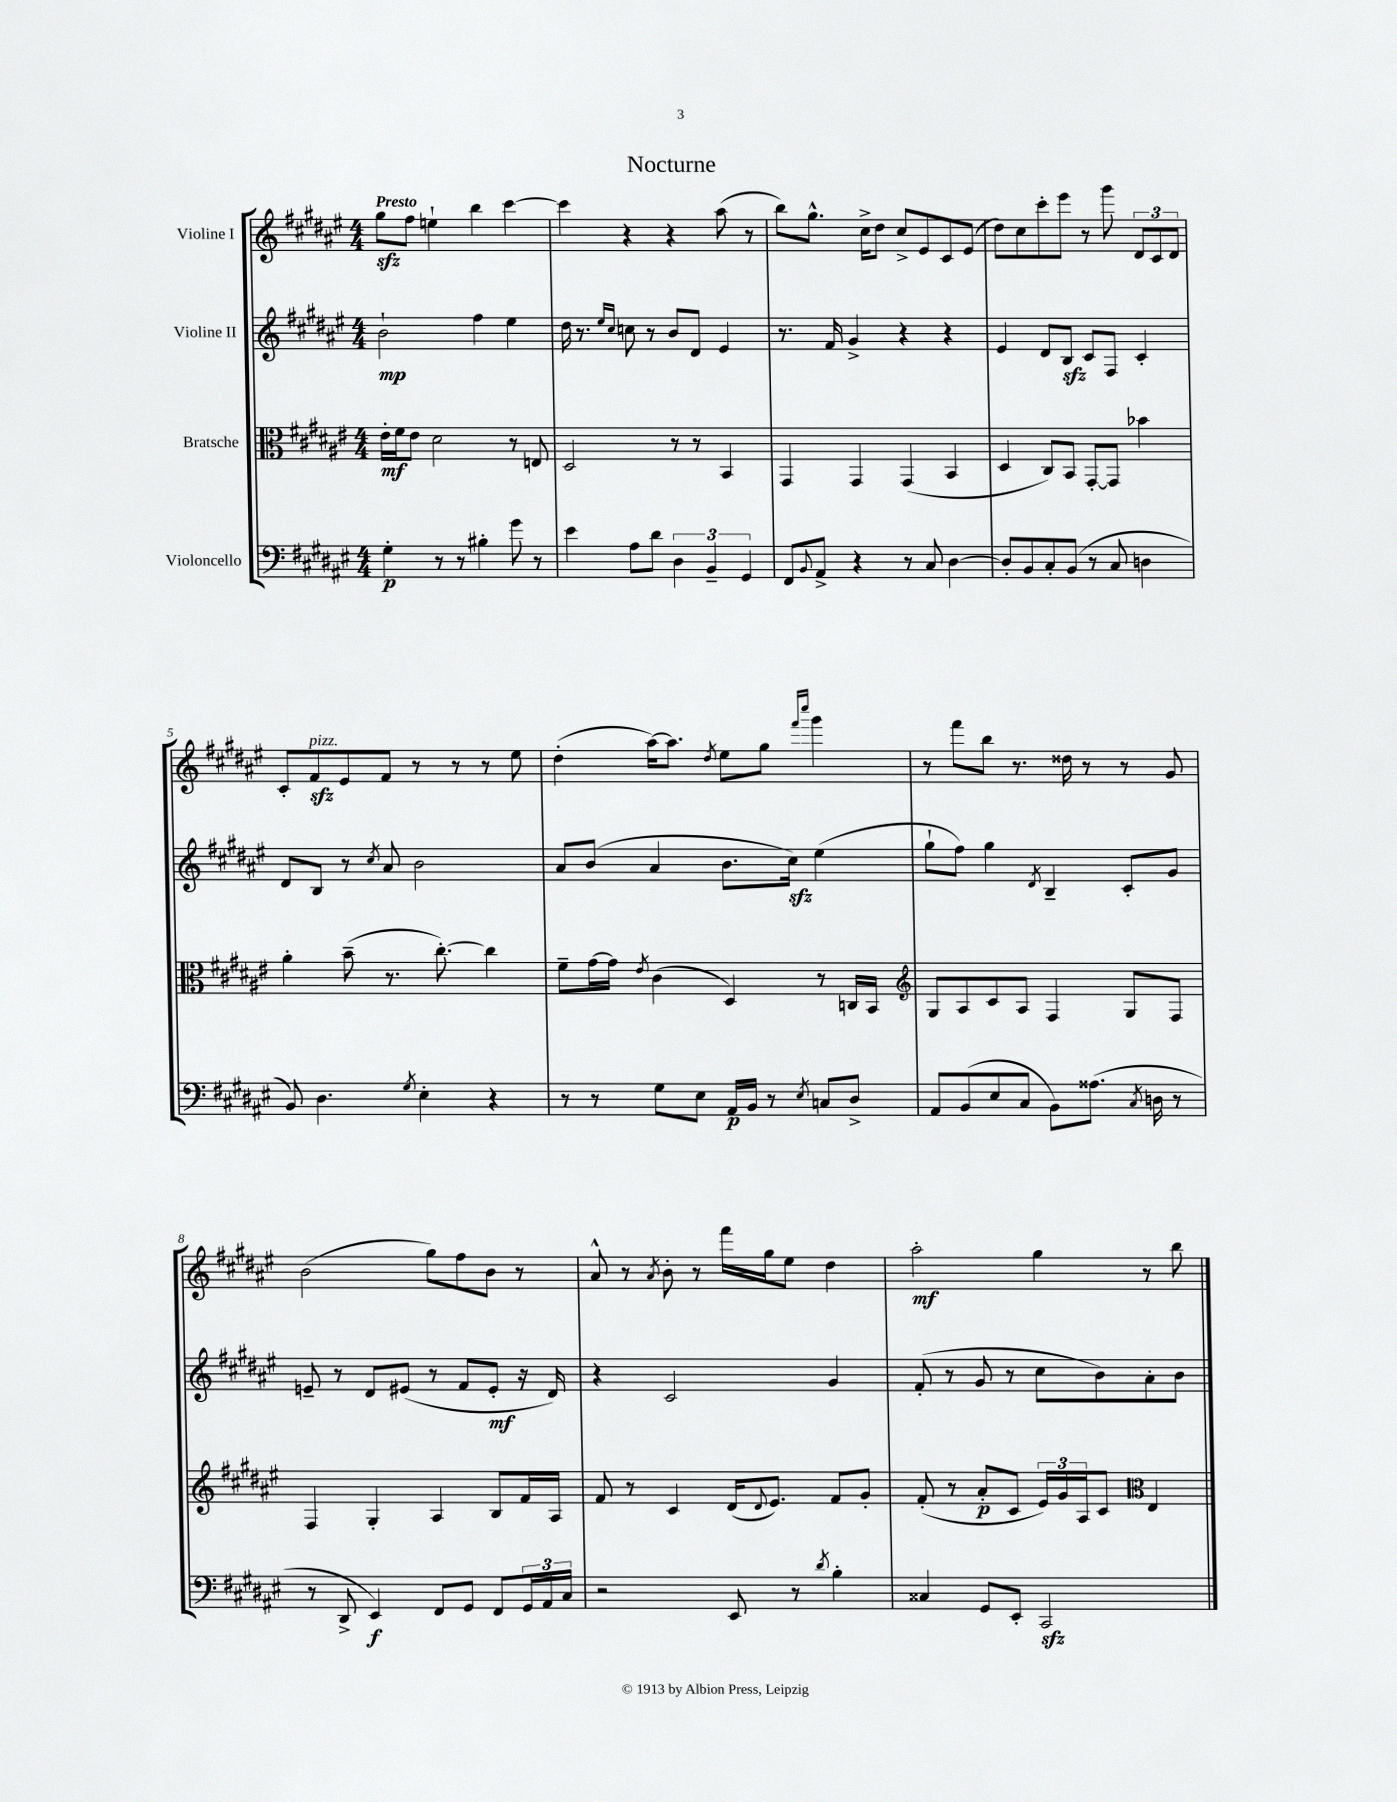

**kern	**kern	**kern	**kern
*staff4	*staff3	*staff2	*staff1
*clefF4	*clefC3	*clefG2	*clefG2
*k[f#c#g#d#a#e#]	*k[f#c#g#d#a#e#]	*k[f#c#g#d#a#e#]	*k[f#c#g#d#a#e#]
*M4/4	*M4/4	*M4/4	*M4/4
4G#'	16e#'	2b`	8gg#
.	16f#	.	.
.	8e#	.	8ff#
8r	2d#	.	4ee`
8r	.	.	.
4B#'	.	4ff#	4bb
8g#	8r	4ee#	[4ccc#
8r	8E	.	.
=	=	=	=
4e#	2D#	16dd#	4ccc#]
.	.	8.r	.
.	.	16qqee#	.
.	.	16qqcc#	.
8A#	.	8cc	4r
8d#	.	8r	.
6D#	8r	8b	4r
.	8r	8d#	.
6BB~	.	.	.
.	4BB	4e#	(8aa#
6GG#	.	.	.
.	.	.	8r
=	=	=	=
8FF#	4GG#	8.r	8bb)
8qqBB	.	.	.
8AA#^	.	.	8.gg#^^
.	.	16f#	.
4r	4GG#	4g#^	.
.	.	.	16cc#^
.	.	.	8dd#
8r	(4GG#	4r	8cc#^
8C#	.	.	8e#
[4D#	4BB	4r	8c#
.	.	.	(8e#
=	=	=	=
8D#']	4D#	4e#	8dd#)
8BB	.	.	8cc#
8C#'	8C#)	8d#	8ccc#'
(8BB	8BB	8B	8eee#
8r	[8GG#'	8c#	8r
8C#	8GG#]	8F#	8ggg#
4D	4b-	4c#'	12d#
.	.	.	12c#
.	.	.	12d#
=	=	=	=
8BB)	4a#'	8d#	8c#'
4.D#	.	8B	8f#
.	(8b~	8r	8e#
.	.	8qcc#	.
.	8.r	8a#	8f#
8qG#	.	.	.
4E#'	.	2b	8r
.	[8.cc#')	.	.
.	.	.	8r
4r	4cc#]	.	8r
.	.	.	8ee#
=	=	=	=
8r	8f#~	8a#	(4dd#'
8r	[16g#	(8b	.
.	16g#]	.	.
.	8qe#	.	.
8G#	(4c#	4a#	[16aa#)
.	.	.	8.aa#]
8E#	.	.	.
.	.	.	8qdd#
16AA#	4D#)	8.b	8ee#
16BB	.	.	.
8r	.	.	8gg#
.	.	16cc#)	.
.	.	.	16qqfff#
8qE#	.	.	16qqcccc#
8C	8r	(4ee#	4ggg#
8D#^	16C	.	.
.	16BB	.	.
=	=	=	=
*	*clefG2	*	*
8AA#	8G#	8gg#`	8r
(8BB	8A#	8ff#)	8fff#
8E#	8c#	4gg#	8bb
8C#	8A#	.	8.r
.	.	8qd#	.
8BB)	4F#	4B~	.
.	.	.	16dd##
(8.A##	.	.	8r
.	8G#	8c#'	8r
8qC#	.	.	.
16D	.	.	.
8r	8F#	8g#	8g#
=	=	=	=
8r	4F#	8e~	(2b
8DD#^	.	8r	.
4EE#)	4G#'	8d#	.
.	.	(8e#	.
8FF#	4A#	8r	8gg#)
8GG#	.	8f#	8ff#
8FF#	8B	8e#'	8b
24GG#	16f#	16r	8r
24AA#	.	.	.
.	16A#	16d#)	.
24C#	.	.	.
=	=	=	=
2r	8f#	4r	8a#^^
.	8r	.	8r
.	.	.	8qa#
.	4c#	2c#	8b'
.	.	.	8r
8EE#	(16d#	.	16fff#
.	8qqd#	.	.
.	8.e#)	.	16gg#
8r	.	.	8ee#
8qd#	.	.	.
4B'	8f#	4g#	4dd#
.	8g#'	.	.
=	=	=	=
4C##	(8f#'	(8f#'	2aa#'
.	8r	8r	.
8GG#	8a#'	8g#	.
8EE#'	8c#	8r	.
2CC#	24e#)	8cc#	4gg#
.	24g#	.	.
.	24A#	.	.
.	8c#	8b)	.
*	*clefC3	*	*
.	4E#	8a#'	8r
.	.	8b	8bb
==	==	==	==
*-	*-	*-	*-
